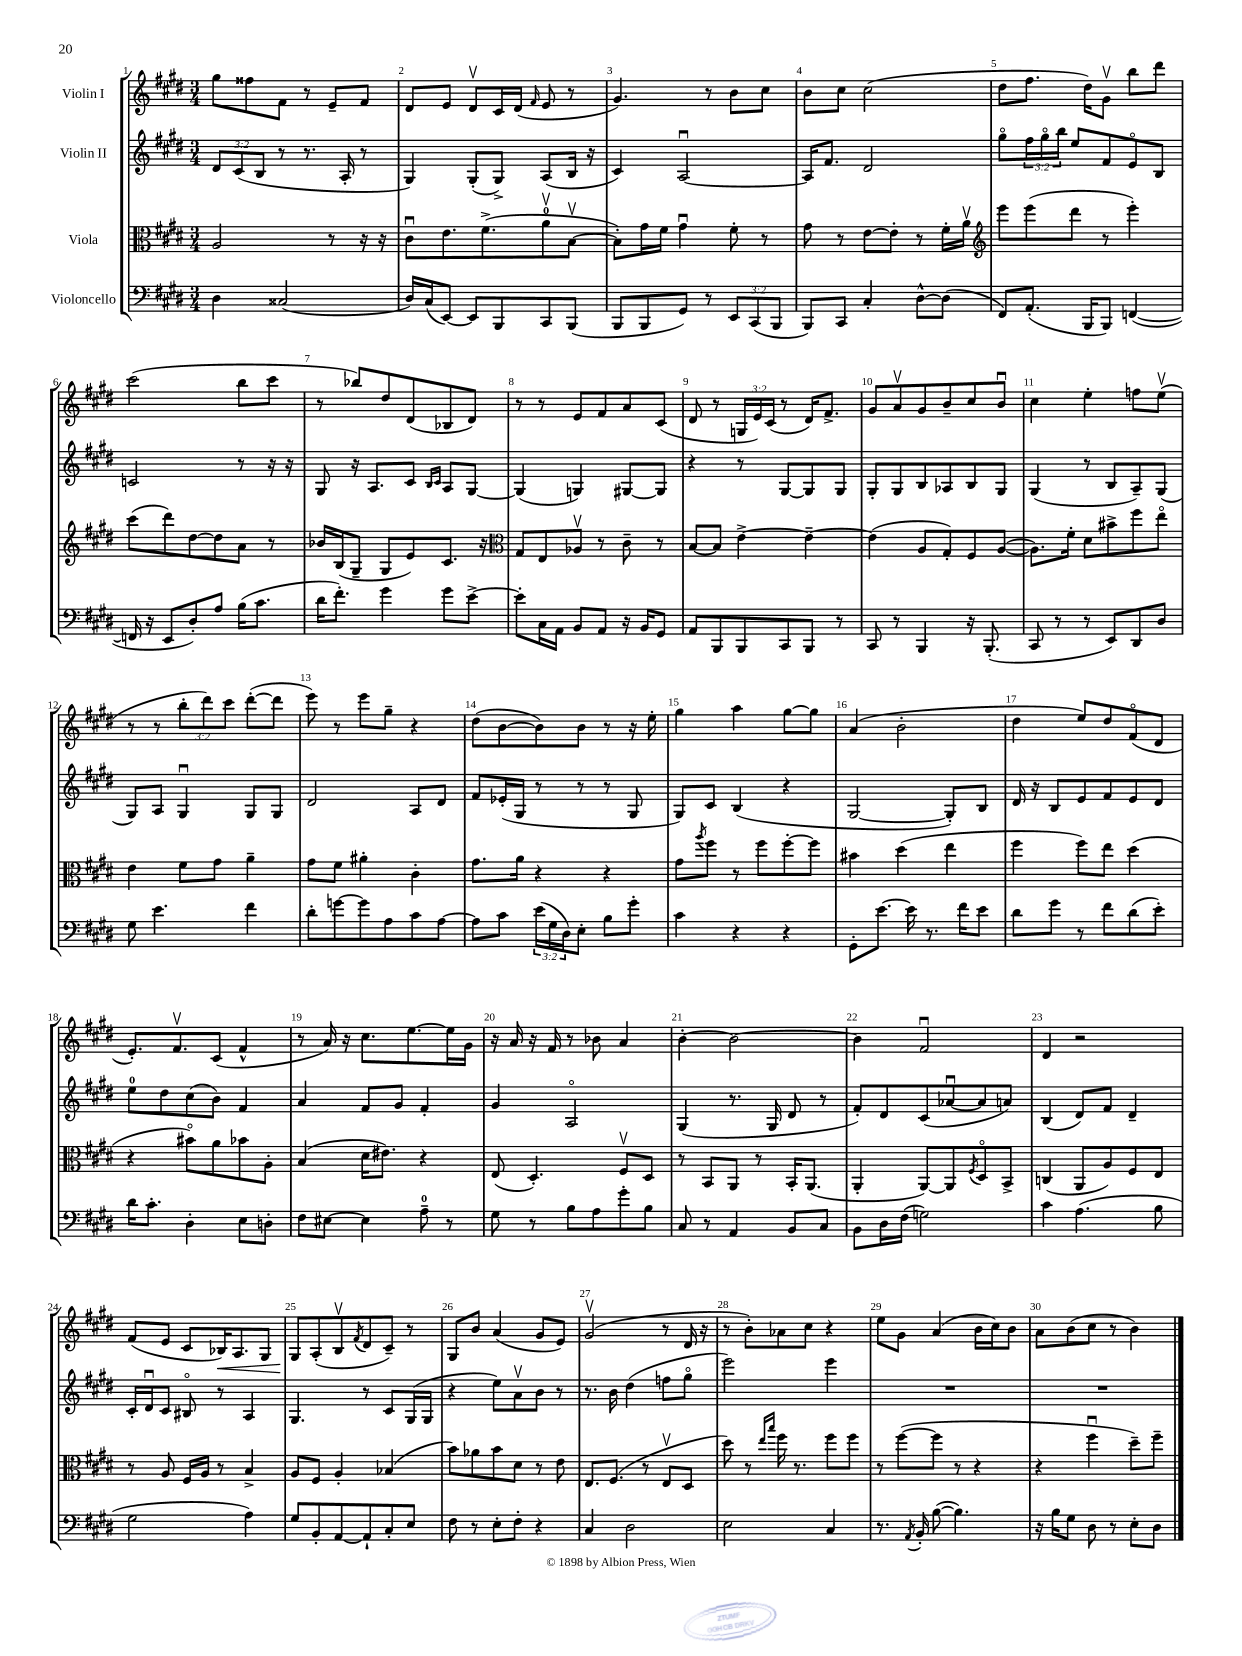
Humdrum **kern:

**kern	**kern	**kern	**kern
*staff4	*staff3	*staff2	*staff1
*clefF4	*clefC3	*clefG2	*clefG2
*k[f#c#g#d#]	*k[f#c#g#d#]	*k[f#c#g#d#]	*k[f#c#g#d#]
*M3/4	*M3/4	*M3/4	*M3/4
4D#	2A	12d#	8gg#
.	.	(12c#	.
.	.	.	8ff##
.	.	12B	.
(2C##	.	8r	8f#
.	.	8.r	8r
.	8r	.	8e~
.	.	16A'	.
.	16r	8r	8f#
.	16r	.	.
=	=	=	=
16D#)	8c#u	4G#)	8d#
(16C#	.	.	.
[8EE)	8.e	.	8e
8EE]	.	(8G#'	8d#v
.	(8.f#^	.	.
8BBB	.	8G#^)	16c#
.	.	.	(16d#
.	.	.	16qqf#
8CC#	8av	(8A	8e
(8BBB	[8Bv	16B	8r
.	.	16r	.
=	=	=	=
8BBB	8B'])	4c#)	4.g#)
8BBB	16g#	.	.
.	16f#	.	.
8GG#)	4g#u	[2Au	.
8r	.	.	8r
12EE	8f#'	.	8b
(12CC#	.	.	.
.	8r	.	8cc#
12BBB	.	.	.
=	=	=	=
8BBB)	8g#	16A]	8b
.	.	8.f#	.
8CC#	8r	.	8cc#
4C#'	[8e	2d#	(2cc#
.	8e']	.	.
[8D#^^	8r	.	.
(8D#]	16f#'	.	.
.	16av	.	.
=	=	=	=
*	*clefG2	*	*
8FF#)	8eee	8gg#o	8dd#
(8.AA'	(8eee	24ff#	8.ff#
.	.	24gg#o	.
.	.	24bb	.
.	8ddd#	8ee	.
16BBB	.	.	16dd#)
8BBB)	8r	8f#	8g#v
([4FF	4eee')	8eo	8bb
.	.	8B	8ddd#
=	=	=	=
16FF]	(8ccc#	2c	(2ccc#
16r	.	.	.
8EE	8ddd#)	.	.
8D#')	[8dd#	.	.
8A	8dd#]	.	.
(16B	8a	8r	8bb
8.c#	.	.	.
.	8r	16r	8ccc#
.	.	16r	.
=	=	=	=
16d#	16b-	8G#	8r
8.f#')	(16B	.	.
.	8G#~	16r	8bb-)
.	.	8.A	.
4g#	8G#	.	8dd#
.	8e)	8c#	(8d#
.	.	16qqB	.
.	.	16qqc#	.
8g#	8.c#	8A	8B-
[8e^	.	[8G#	8d#)
.	16r	.	.
=	=	=	=
*	*clefC3	*	*
8e']	8G#	(4G#]	8r
16C#	8E	.	8r
16AA	.	.	.
8BB	8A-v	4G)	8e
8AA	8r	.	8f#
16r	8c#~	[8G#	8a
16BB	.	.	.
8GG#	8r	8G#]	(8c#
=	=	=	=
8AA	[8B	4r	8d#
8BBB	8B]	.	8r
8BBB	[4e^	8r	24G
.	.	.	24e)
.	.	.	(24c#
8CC#	.	[8G#	8r
8BBB	4e~_	8G#]	16d#)
.	.	.	8.f#^
8r	.	8G#	.
=	=	=	=
8CC#	(4e]	8G#'	8g#
8r	.	8G#	8av
4BBB	8A	8B	8g#
.	8G#')	8A-	8b~
16r	8F#	8B	8cc#
(8.BBB'	.	.	.
.	([8A	8G#	8bu
=	=	=	=
8CC#	8.A])	(4G#	4cc#
8r	.	.	.
.	16f#'	.	.
8r	8d#	8r	4ee'
8EE)	8b#^	8B	.
8DD#	8ff#	8A~)	8ff
8D#	8eeo	(8G#	(8eev
=	=	=	=
8G#	4e	8G#)	8r
4.e	.	8A	8r
.	8f#	4G#u	12bb'
.	.	.	12ddd#)
.	8g#	.	.
.	.	.	12ccc#
4f#	4a~	8G#	([8ddd#'
.	.	8G#	8ddd#]
=	=	=	=
8d#'	8g#	2d#	8eee)
[8g	8f#	.	8r
8g]	4a#'	.	8eee
8A	.	.	8gg#~
8c#	4c#'	8A	4r
[8A	.	8d#	.
=	=	=	=
8A]	8.g#	8f#	(8dd#
8c#	.	(16e-'	[8b
.	16a	16G#	.
(24e	4r	8r	8b])
24G#	.	.	.
24D#)	.	.	.
8E'	.	8r	8b
8B	4r	8r	8r
8g#'	.	8G#	16r
.	.	.	16ee'
=	=	=	=
4c#	8g#	8G#)	4gg#
.	8qaa	.	.
.	8ff#	8c#	.
4r	8r	(4B	4aa
.	8ff#	.	.
4r	[8ff#'	4r	[8gg#
.	8ff#]	.	8gg#]
=	=	=	=
8GG#'	4b#	[2G#	(4a
[8.e	.	.	.
.	(4dd#	.	2b'
16e]	.	.	.
8.r	.	.	.
.	4ee	8G#'])	.
16f#	.	.	.
8e	.	8B	.
=	=	=	=
8d#	4ff#	16d#	4dd#
.	.	16r	.
8g#	.	8B	.
8r	8ff#)	8e	8ee)
8f#	8ee	8f#	8dd#
(8d#	(4dd#	8e	(8f#o
8e')	.	8d#	8d#
=	=	=	=
16d#	4r	8ee	8.e')
8.c#'	.	.	.
.	.	8dd#	.
.	.	.	8.f#v
4D#'	8b#o)	(8cc#	.
.	8a	8b)	(8c#
8E	8b-	4f#	4f#^^
8D'	8A'	.	.
=	=	=	=
8F#	(4B	4a	8r
[8E#	.	.	16a)
.	.	.	16r
4E#]	16d#	8f#	8.cc#
.	8.e#)	.	.
.	.	8g#	.
.	.	.	[8.ee
8A~	4r	4f#'	.
8r	.	.	16ee]
.	.	.	16g#
=	=	=	=
8G#	(8E	4g#	16r
.	.	.	16a
8r	4.D#')	.	16r
.	.	.	16f#
8B	.	2Ao	8r
8A	.	.	8b-
8g#'	8F#v	.	4a
8B	8D#	.	.
=	=	=	=
8C#	8r	(4G#	[4b'
8r	8BB	.	.
4AA	8AA	8.r	2b_
.	8r	.	.
.	.	16G#	.
8BB	16BB'	8d#	.
.	(8.AA	.	.
8C#	.	8r	.
=	=	=	=
8BB	4AA'	8f#')	4b]
16D#	.	8d#	.
(16F#	.	.	.
2G)	[8AA)	(8c#	2f#u
.	8AA]	[8a-u	.
.	8qF#	.	.
.	8D#o	8a-]	.
.	8BB^	8a)	.
=	=	=	=
4c#	(4C	(4B	4d#
(4.A	8AA	8d#)	2r
.	8A)	8f#	.
.	8F#	4d#~	.
8B	8E	.	.
=	=	=	=
2G#	8r	16c#'	(8f#
.	.	16d#u	.
.	8A	8c#	8e
.	16F#	8B#o	8c#
.	16A	.	.
.	8r	8r	16B-)
.	.	.	8.A
4A)	4B^	4A	.
.	.	.	8G#
=	=	=	=
8G#	8A	4.G#	8G#
8BB'	8F#	.	(8A'
[8AA	4A'	.	8Bv
.	.	.	8qf#
8AA`]	.	8r	8d#
8C#'	(4B-	8c#	8c#~)
8E	.	(16G#	8r
.	.	16G#	.
=	=	=	=
8F#	8b)	4r	8G#
8r	8a-	.	8b
8E'	8b	8ee)	(4a
8F#'	8d#	8av	.
4r	8r	8b	8g#
.	8e	8r	8e)
=	=	=	=
4C#	8.E	8.r	(2g#v
.	(8.F#	16b	.
2D#	.	(4dd#	.
.	8r	.	.
.	8Ev	8ff	8r
.	8D#	8gg#o	16d#
.	.	.	16r
=	=	=	=
2E	8dd#)	2eee)	8r
.	8r	.	8b')
.	16qqee	.	.
.	16qqbb	.	.
.	16ff#	.	8a-
.	8.r	.	.
.	.	.	8cc#
4C#	8ff#	4eee	4r
.	8ff#	.	.
=	=	=	=
8.r	8r	2.r	8ee
.	([8ff#	.	8g#
8qAA	.	.	.
16BB'	.	.	.
([8B	8ff#]	.	(4a
4.B])	8r	.	.
.	4r	.	16b
.	.	.	16cc#)
.	.	.	8b
=	=	=	=
16r	4r	2.r	8a
16B	.	.	.
8G#	.	.	(8b
8D#	4ff#u	.	8cc#
8r	.	.	8r
8E'	8dd#~)	.	4b)
8D#	8ff#~	.	.
==	==	==	==
*-	*-	*-	*-
